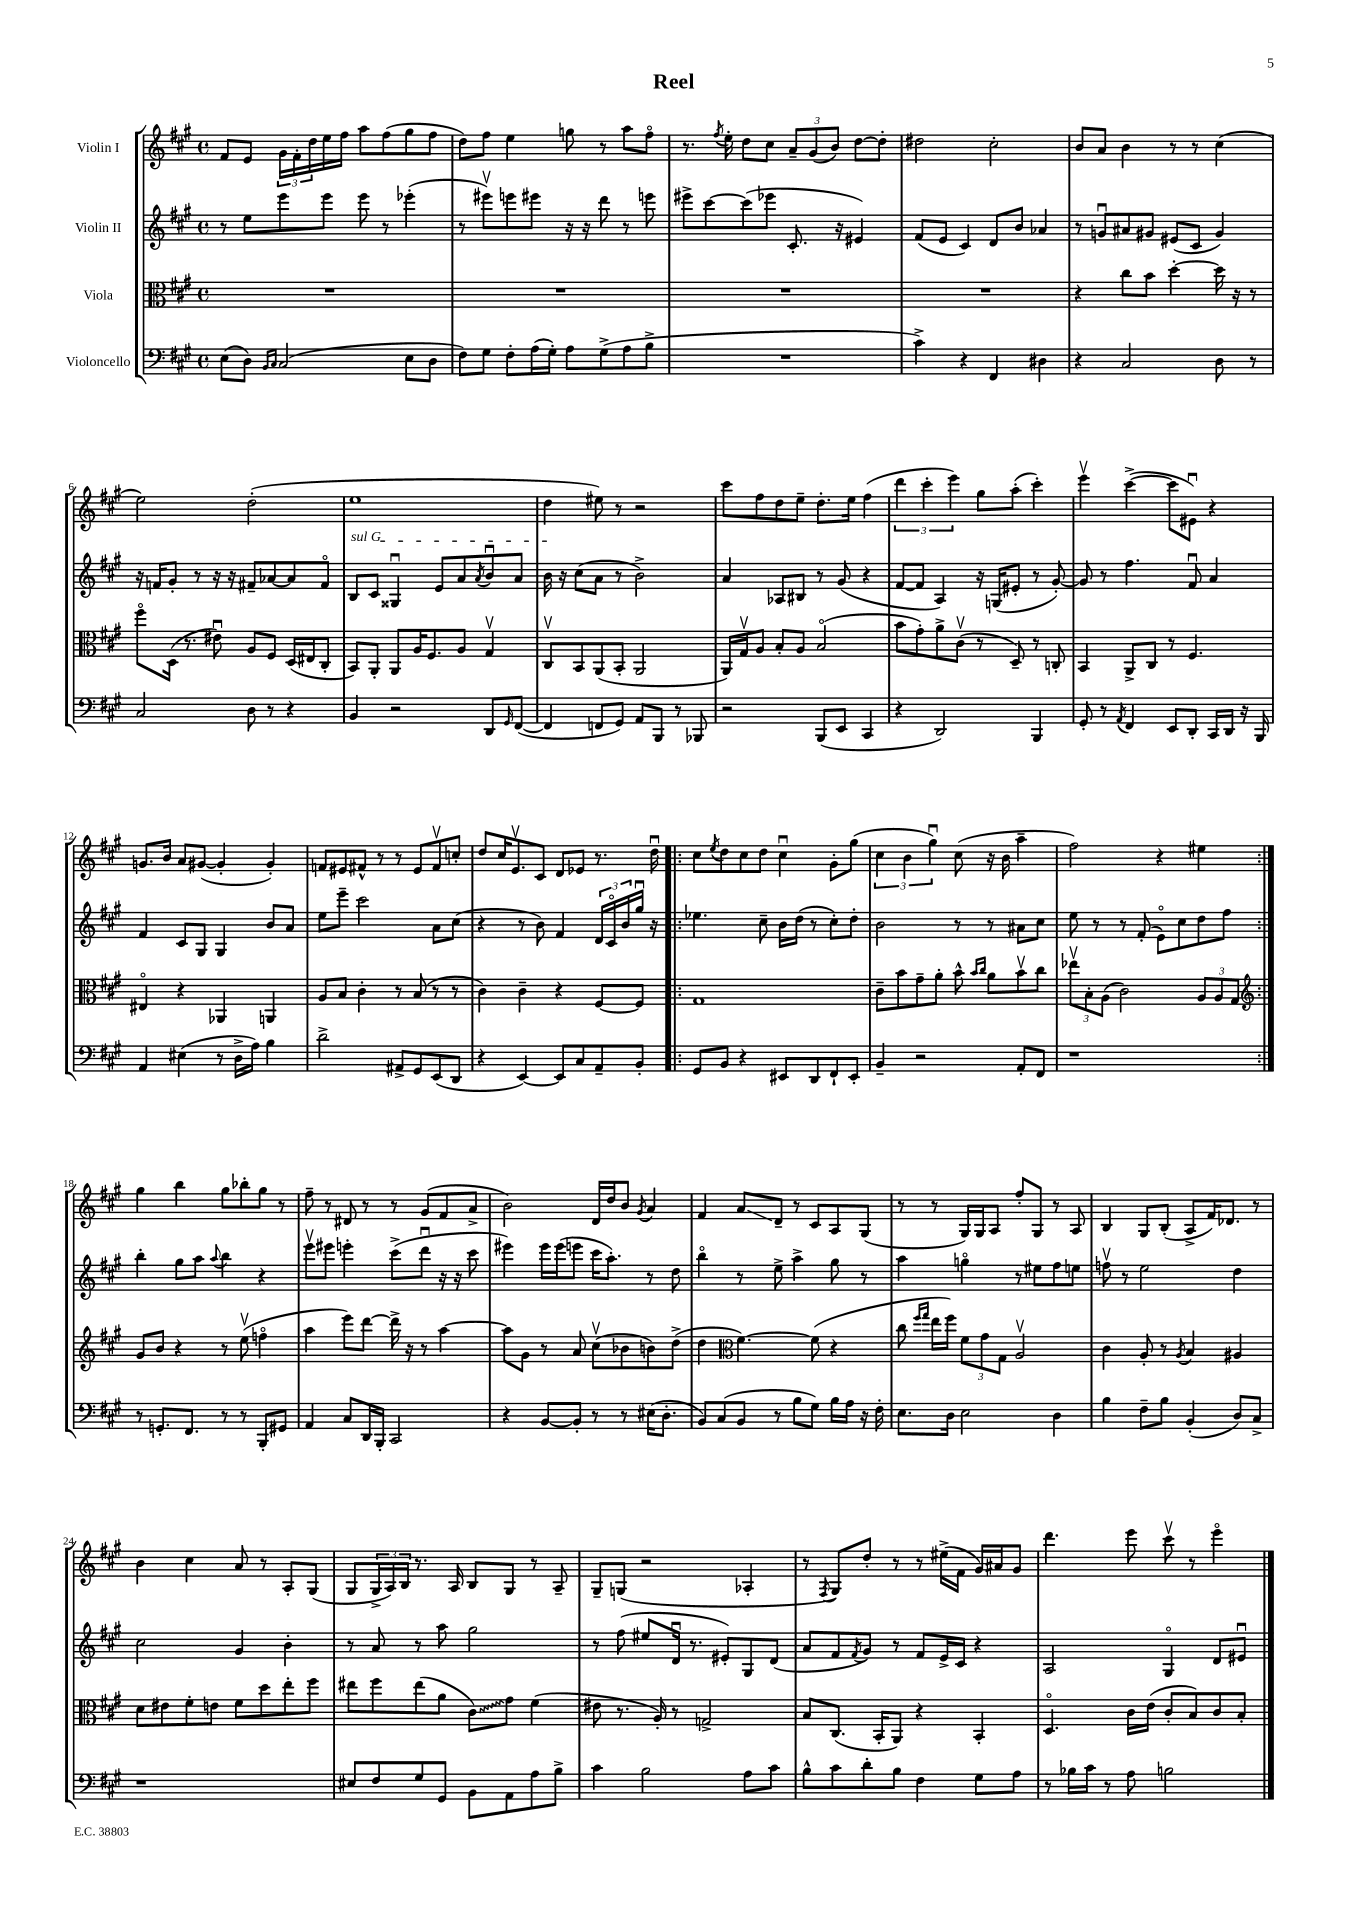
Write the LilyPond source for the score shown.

\header { title = "Reel" }
<<
\new StaffGroup <<
\new Staff = "s0" \with { instrumentName = "Violin I" } {
    \clef treble \key a \major \defaultTimeSignature \time 4/4
    fis'8 e'8 \tuplet 3/2 { gis'16 fis'16-. d''16 } e''16 fis''16 a''8 fis''8( gis''8 fis''8 |
    d''8) fis''8 e''4 g''8 r8 a''8 fis''8\flageolet |
    r8. \acciaccatura { fis''8 } e''16-. d''8 cis''8 \tuplet 3/2 { a'8-- gis'8( b'8) } d''8~ d''8-. |
    dis''2 cis''2-. |
    b'8 a'8 b'4 r8 r8 cis''4( |
    e''2) d''2-.( |
    e''1 |
    d''4 eis''8) r8 r2 |
    cis'''8 fis''8 d''8 e''8-- d''8.-. e''16 fis''4( |
    \tuplet 3/2 { d'''4 cis'''4-. e'''4) } gis''8 a''8-.( cis'''4-.) |
    e'''4\upbow cis'''4~->( cis'''8 eis'8\downbow) r4 |
    g'8. b'16 a'8 gis'8~( gis'4-. gis'4-.) |
    f'8 eis'8 fis'8-^ r8 r8 eis'8 fis'8\upbow c''8-. |
    d''8 cis''16 e'8.\upbow cis'8 d'8 ees'8 r8. d''16\downbow |
    \repeat volta 2 { cis''8 \acciaccatura { e''8 } d''8 cis''8 d''8 cis''4\downbow gis'8-. gis''8( |
    \tuplet 3/2 { cis''4 b'4 gis''4\downbow) } cis''8( r16 b'16 a''4-- |
    fis''2) r4 eis''4 | }
    gis''4 b''4 gis''8 bes''8-. gis''8 r8 |
    fis''8-- r8 dis'8 r8 r8 gis'8( fis'8 a'8-> |
    b'2) d'16 d''16 b'8 \acciaccatura { gis'8 } a'4 |
    fis'4 a'8\glissando d'8-- r8 cis'8 a8 gis8( |
    r8 r8 gis16) gis16 a8 fis''8-. gis8 r8 a8 |
    b4 gis8 b8-.( a8-> fis'16) des'8. r8 |
    b'4 cis''4 a'8 r8 a8-. gis8( |
    gis8 \tuplet 3/2 { gis16-> a16) b16 } r8. a16 b8 gis8 r8 a8-- |
    gis8-- g8( r2 aes4-. |
    r8 \acciaccatura { fis8 } gis8) d''8-. r8 r8 eis''16->( fis'16 gis'16) ais'16 gis'8 |
    d'''4. e'''8 cis'''8\upbow r8 e'''4\flageolet \bar "|." |
}
\new Staff = "s1" \with { instrumentName = "Violin II" } {
    \clef treble \key a \major \defaultTimeSignature \time 4/4
    r8 e''8 e'''8 e'''8 e'''8 r8 ees'''4-.( |
    r8 eis'''8\upbow) e'''8 eis'''8 r16 r16 d'''8 r8 e'''8 |
    eis'''8-> cis'''8~ cis'''8( ees'''8 cis'8.-. r16 eis'4) |
    fis'8( e'8 cis'4) d'8 b'8 aes'4 |
    r8 g'8\downbow ais'8 gis'8 eis'8( cis'8 gis'4) |
    r16 f'16 gis'8-. r8 r16 r16 fis'8-- aes'8~ aes'8 fis'8\flageolet |
    \once \override TextSpanner.bound-details.left.text = \markup { \italic "sul G" } b8\startTextSpan cis'8 gisis4\downbow e'8 a'8 \acciaccatura { a'8 } b'8\downbow a'8 |
    b'16\stopTextSpan r16 cis''8( a'8 r8 b'2->) |
    a'4 aes8 bis8 r8 gis'8( r4 |
    fis'8~ fis'8 a4) r16 g16( eis'8-. r8 gis'8~-.) |
    gis'8 r8 fis''4. fis'8\downbow a'4 |
    fis'4 cis'8 gis8 gis4 b'8 a'8 |
    e''8 e'''8-- cis'''2 a'8 cis''8( |
    r4 r8 b'8) fis'4 \tuplet 3/2 { d'16 cis'16\flageolet b'16 } gis''16\downbow r16 |
    \repeat volta 2 { ees''4. cis''8-- b'16 d''16( r8 cis''8-.) d''8-. |
    b'2 r8 r8 ais'8 cis''8 |
    e''8 r8 r8 fis'8-.( e'8\flageolet) cis''8 d''8 fis''8 | }
    b''4-. gis''8 a''8 \appoggiatura { a''8 } b''4 r4 |
    e'''8\upbow eis'''8 e'''4-. cis'''8->( d'''8\downbow r16 r16 cis'''8 |
    eis'''4) eis'''16 eis'''16( e'''8 cis'''16 a''8.-.) r8 d''8 |
    b''4\flageolet r8 e''8-> a''4-> gis''8 r8 |
    a''4 g''4\flageolet r8 eis''8 fis''8 e''8 |
    f''8\upbow r8 e''2 d''4 |
    cis''2 gis'4 b'4-. |
    r8 a'8 r8 a''8 gis''2 |
    r8 fis''8( eis''8 d'16\downbow r8. eis'8-.) gis8 d'8( |
    a'8 fis'8 \acciaccatura { fis'8 } gis'8) r8 fis'8 e'16-> cis'16 r4 |
    a2 gis4\flageolet d'8 eis'8\downbow \bar "|." |
}
\new Staff = "s2" \with { instrumentName = "Viola" } {
    \clef alto \key a \major \defaultTimeSignature \time 4/4
    R1 |
    R1 |
    R1 |
    R1 |
    r4 cis''8 b'8 d''4~-. d''16 r16 r8 |
    fis''8\flageolet d16( r8. eis'8\downbow) a8 fis8 d16( eis16 cis8-. |
    b,8) a,8-. a,8 a16 fis8. a8 gis4\upbow |
    cis8\upbow b,8 a,8( b,8-. a,2 |
    a,16) gis16\upbow a8 b8-. a8 b2\flageolet( |
    b'8 gis'8-.) a'8-> cis'8\upbow( r8 d8--) r8 c8-. |
    b,4 a,8-> cis8 r8 fis4. |
    eis4\flageolet r4 aes,4 a,4 |
    a8 b8 cis'4-. r8 b8( r8 r8 |
    cis'4) cis'4-- r4 fis8~ fis8 |
    \repeat volta 2 { gis1 |
    cis'8-- b'8 gis'8-- a'8-. b'8-^ \grace { b'16 cis''16 } a'8 b'8\upbow cis''8 |
    \tuplet 3/2 { ees''8\upbow b8-. a8( } cis'2) \tuplet 3/2 { a8 a8 gis8 } | }
    \clef treble gis'8 b'8 r4 r8 e''8\upbow( f''4\flageolet |
    a''4 e'''8) d'''8~ d'''16-> r16 r8 a''4~ |
    a''8 gis'8 r8 a'8 cis''8\upbow( bes'8 b'8) d''8->( |
    d''4 \clef alto fis'4.~) fis'8( r4 |
    cis''8 \grace { fis''16 gis''16 } e''16 fis''16) \tuplet 3/2 { fis'8 gis'8 gis8 } a2\upbow |
    cis'4 a8-. r8 \acciaccatura { a8 } b4 ais4 |
    d'8 eis'8 fis'8-. e'8 fis'8 d''8 e''8-. fis''8 |
    eis''8 fis''8 eis''8( a'8 \once \override Glissando.style = #'zigzag cis'8\glissando) gis'8 fis'4( |
    eis'8 r8. a16-.) r8 g2-> |
    b8 cis8.( b,16-. a,8) r4 b,4-. |
    d4.\flageolet cis'16 e'16( cis'8-. b8) cis'8 b8-. \bar "|." |
}
\new Staff = "s3" \with { instrumentName = "Violoncello" } {
    \clef bass \key a \major \defaultTimeSignature \time 4/4
    e8( d8) \grace { b,16 cis16 } cis2( e8 d8 |
    fis8) gis8 fis8-. a16( gis16-.) a8 gis8->( a8 b8-> |
    R1 |
    cis'4->) r4 fis,4 dis4 |
    r4 cis2 d8 r8 |
    cis2 d8 r8 r4 |
    b,4 r2 d,8 \grace { gis,16 } fis,8~( |
    fis,4 f,8 gis,8) a,8 b,,8 r8 bes,,8 |
    r2 b,,8( e,8 cis,4 |
    r4 d,2) b,,4 |
    gis,8-. r8 \acciaccatura { a,8 } fis,4 e,8 d,8-. cis,16 d,16 r16 b,,16 |
    a,4 eis4( r8 d16-> a16) b4 |
    d'2-> ais,8-> gis,8 e,8( d,8 |
    r4 e,4~) e,8 cis8 a,8-- b,8-. |
    \repeat volta 2 { gis,8 b,8 r4 eis,8 d,8 fis,8-! eis,8-. |
    b,4-- r2 a,8-. fis,8 |
    r1 | }
    r8 g,8.-. fis,8. r8 r8 b,,8-. gis,8 |
    a,4 cis8 d,16 b,,16-. cis,2 |
    r4 b,8~ b,8-. r8 r8 eis16( d8.-. |
    b,8) cis8( b,8 r8 b8 gis8) b16 a16 r16 fis16-. |
    e8. d16 e2 d4 |
    b4 fis8-- b8 b,4-.( d8) cis8-> |
    r1 |
    eis8 fis8 gis8 gis,8 b,8 a,8 a8 b8-> |
    cis'4 b2 a8 cis'8 |
    b8-^ cis'8 d'8-. b8 fis4 gis8 a8 |
    r8 bes16 cis'16 r8 a8 b2 \bar "|." |
}
>>
>>
